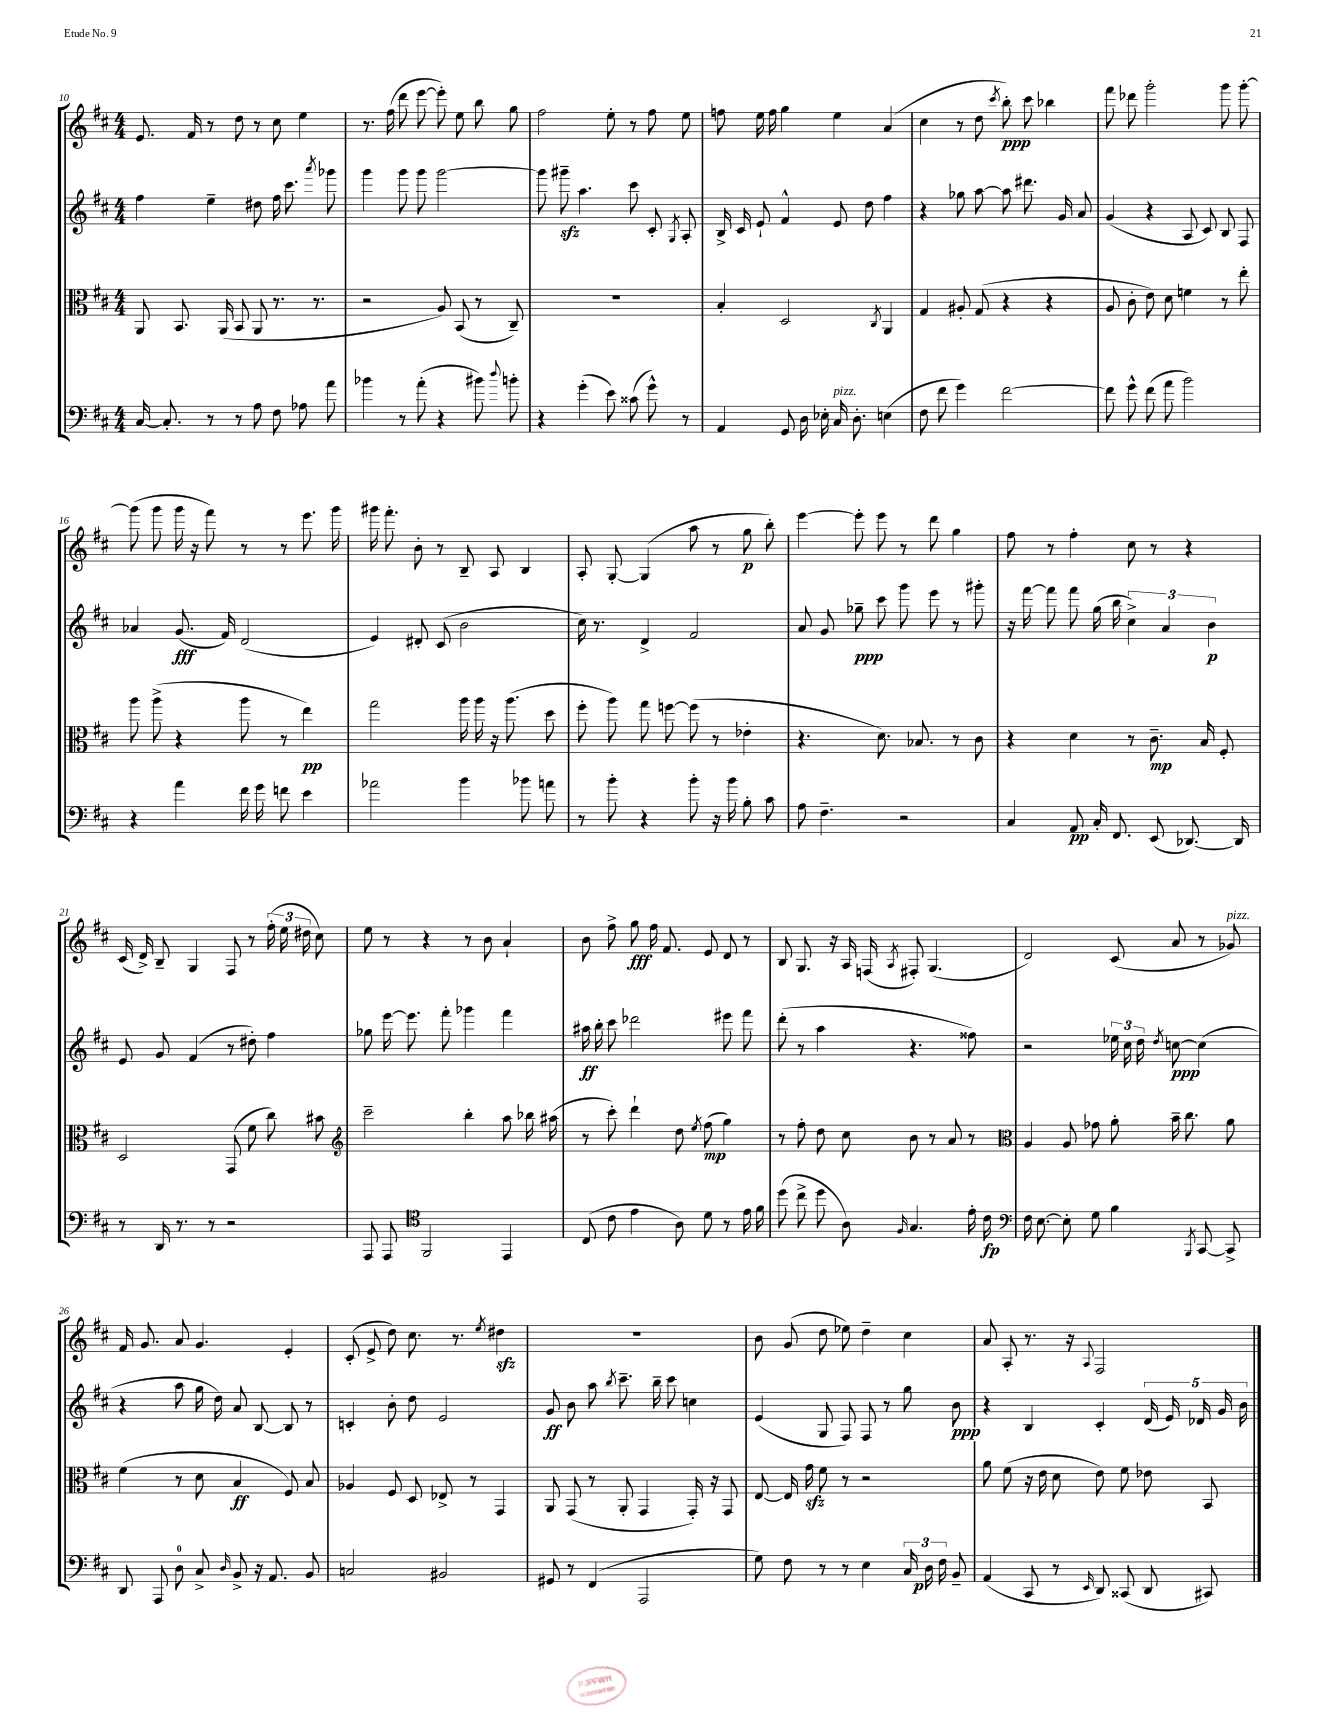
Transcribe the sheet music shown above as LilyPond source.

<<
\new StaffGroup <<
\new Staff = "s0" {
    \clef treble \key d \major \numericTimeSignature \time 4/4
    \autoBeamOff e'8. fis'16 r8 d''8 r8 cis''8 e''4 |
    r8. fis''16( d'''8 e'''8~ e'''8-.) e''8 b''8 g''8 |
    fis''2 e''8-. r8 fis''8 e''8 |
    f''8 e''16 f''16 g''4 e''4 a'4( |
    cis''4 r8 d''8 \acciaccatura { cis'''8 } b''8-.\ppp) cis'''8 bes''4 |
    fis'''8 des'''8 g'''2-. g'''8 g'''8~-. |
    g'''8( g'''8 g'''16 r16 fis'''8) r8 r8 e'''8. g'''16 |
    gis'''16 fis'''8.-. b'8-. r8 b8-- a8 b4 |
    a8-. g8~-. g4( a''8 r8 g''8\p b''8-.) |
    e'''4~ e'''8-. e'''8 r8 d'''8 g''4 |
    fis''8 r8 fis''4-. cis''8 r8 r4 |
    cis'16( d'16->) b8-- g4 fis8 r8 \tuplet 3/2 { fis''16-.( e''16 dis''16 } cis''8) |
    e''8 r8 r4 r8 b'8 a'4-! |
    b'8 fis''8-> g''8\fff fis''16 fis'8. e'8 d'8 r8 |
    b8 g8. r16 a16 f16( \acciaccatura { a8 } fis8-.) g4.( |
    d'2) cis'8( a'8 r8 ges'8^\markup { \italic "pizz." }) |
    fis'16 g'8. a'8 g'4. e'4-. |
    cis'8-.( e'8-> d''8) cis''8. r8. \acciaccatura { e''8 } dis''4\sfz |
    R1 |
    b'8 g'8( d''8 ees''8) d''4-- cis''4 |
    a'8 a8-. r8. r16 \appoggiatura { a8 } fis2 \bar "|." |
}
\new Staff = "s1" {
    \clef treble \key d \major \numericTimeSignature \time 4/4
    \autoBeamOff fis''4 e''4-- dis''8 fis''16 cis'''8. \acciaccatura { a'''8 } ges'''8 |
    g'''4 g'''8 g'''8 g'''2~ |
    g'''8 gis'''8--\sfz a''4. cis'''8 cis'8-. \acciaccatura { g8 } a8-. |
    b16-> cis'16 e'8-! fis'4-^ e'8 d''8 fis''4 |
    r4 ges''8 a''8~ a''8 dis'''8. g'16 a'8 |
    g'4( r4 a8 cis'8) b8 fis8 |
    aes'4 g'8.\fff( fis'16) d'2( |
    e'4) dis'8-. cis'8( b'2 |
    cis''16) r8. d'4-> fis'2 |
    a'8 g'8 ges''8--\ppp cis'''8 g'''8 e'''8 r8 gis'''8-. |
    r16 fis'''16~ fis'''8 fis'''8 g''16( b''16 \tuplet 3/2 { cis''4->) a'4 b'4\p } |
    e'8 g'8 fis'4( r8 dis''8-.) fis''4 |
    ges''8 e'''16~ e'''8. fis'''8-. ges'''4 fis'''4 |
    ais''16\ff b''16-. cis'''8 des'''2 eis'''8 fis'''8 |
    d'''8-.( r8 a''4 r4. fisis''8) |
    r2 \tuplet 3/2 { ees''16 cis''16 d''16 } \acciaccatura { d''8 } c''8~\ppp c''4( |
    r4 a''8 g''16 d''16) a'8 b8~ b8 r8 |
    c'4-. b'8-. d''8 e'2 |
    g'8\ff b'8 a''8 \acciaccatura { b''8 } cis'''8.-- b''16-- cis'''8 c''4 |
    e'4( g8 fis8) fis8 r8 g''8 b'8\ppp |
    r4 b4 cis'4-. \tuplet 5/4 { d'16( e'16) des'16 g'16 b'16 } \bar "|." |
}
\new Staff = "s2" {
    \clef alto \key d \major \numericTimeSignature \time 4/4
    \autoBeamOff a,8 b,8. a,16( b,8 a,8 r8. r8. |
    r2 a8) b,8( r8 cis8--) |
    R1 |
    b4-. d2 \acciaccatura { cis8 } a,4 |
    g4 ais8-. g8( r4 r4 |
    a8 cis'8-. e'8) d'8 f'4 r8 e''8-. |
    a''8 a''8->( r4 a''8 r8 e''4\pp) |
    g''2 a''16 a''16 r16 a''8.( d''8 |
    fis''8-. a''8) g''8 f''8~ f''8( r8 ees'4-. |
    r4. d'8.) bes8. r8 cis'8 |
    r4 d'4 r8 cis'8.--\mp b16 fis8-. |
    d2 g,8( fis'8 cis''8) bis'8 |
    \clef treble cis'''2-- b''4-. a''8 bes''16 ais''16( |
    r8 cis'''8-.) d'''4-! d''8 \acciaccatura { e''8 } fis''8\mp( g''4) |
    r8 fis''8-. d''8 cis''8 b'8 r8 a'8 r8 |
    \clef alto a4 a8 ges'8 a'8-. b'16-- cis''8. a'8 |
    fis'4( r8 d'8 b4\ff fis8) b8 |
    aes4 fis8 d8 ees8-> r8 g,4 |
    a,8 g,8( r8 a,8-. g,4 g,16-.) r16 g,8 |
    e8~ e16 g'16\sfz fis'8 r8 r2 |
    a'8 fis'8( r16 e'16 d'8 e'8) fis'8 ees'8 b,8 \bar "|." |
}
\new Staff = "s3" {
    \clef bass \key d \major \numericTimeSignature \time 4/4
    \autoBeamOff cis16~ cis8.-. r8 r8 a8 fis8 aes8 a'8 |
    bes'4 r8 a'8-.( r4 bis'8) \appoggiatura { d''8 } b'8-. |
    r4 g'4-.( e'8) cisis'8( g'8-^) r8 |
    a,4 g,8 d16 ees16-. cis16^\markup { \italic "pizz." } d8.-. e4( |
    fis8 fis'8 g'4) fis'2~ |
    fis'8 g'8-^ fis'8( a'8 b'2) |
    r4 a'4 fis'16 g'16 f'8 e'4 |
    aes'2 b'4 bes'8 a'8 |
    r8 b'8-. r4 b'8-. r16 b'16 b8-. cis'8 |
    a8 fis4.-- r2 |
    cis4 a,8\pp cis16-. fis,8. e,8( des,8.~) des,16 |
    r8 d,16 r8. r8 r2 |
    a,,8 a,,8 \clef tenor fis,2 e,4 |
    cis8( cis'8 e'4 a8) d'8 r8 e'16 fis'16 |
    d''8( cis''8-> d''8 a8) \grace { fis16 } g4. e'16-. cis'16\fp |
    \clef bass fis16 e8.~ e8-. g8 b4 \acciaccatura { b,,8 } cis,8~ cis,8-> |
    d,8 a,,8 d8-0 cis8-> \grace { d16 } b,8-> r16 a,8. b,8 |
    c2 bis,2 |
    gis,8 r8 fis,4( a,,2 |
    g8) fis8 r8 r8 e4 \tuplet 3/2 { cis16 d16\p fis16 } b,8-- |
    a,4( cis,8 r8 \grace { e,16 } d,8) cisis,8( d,8 cis,8) \bar "|." |
}
>>
>>
\layout { \context { \Score currentBarNumber = #10 } }
